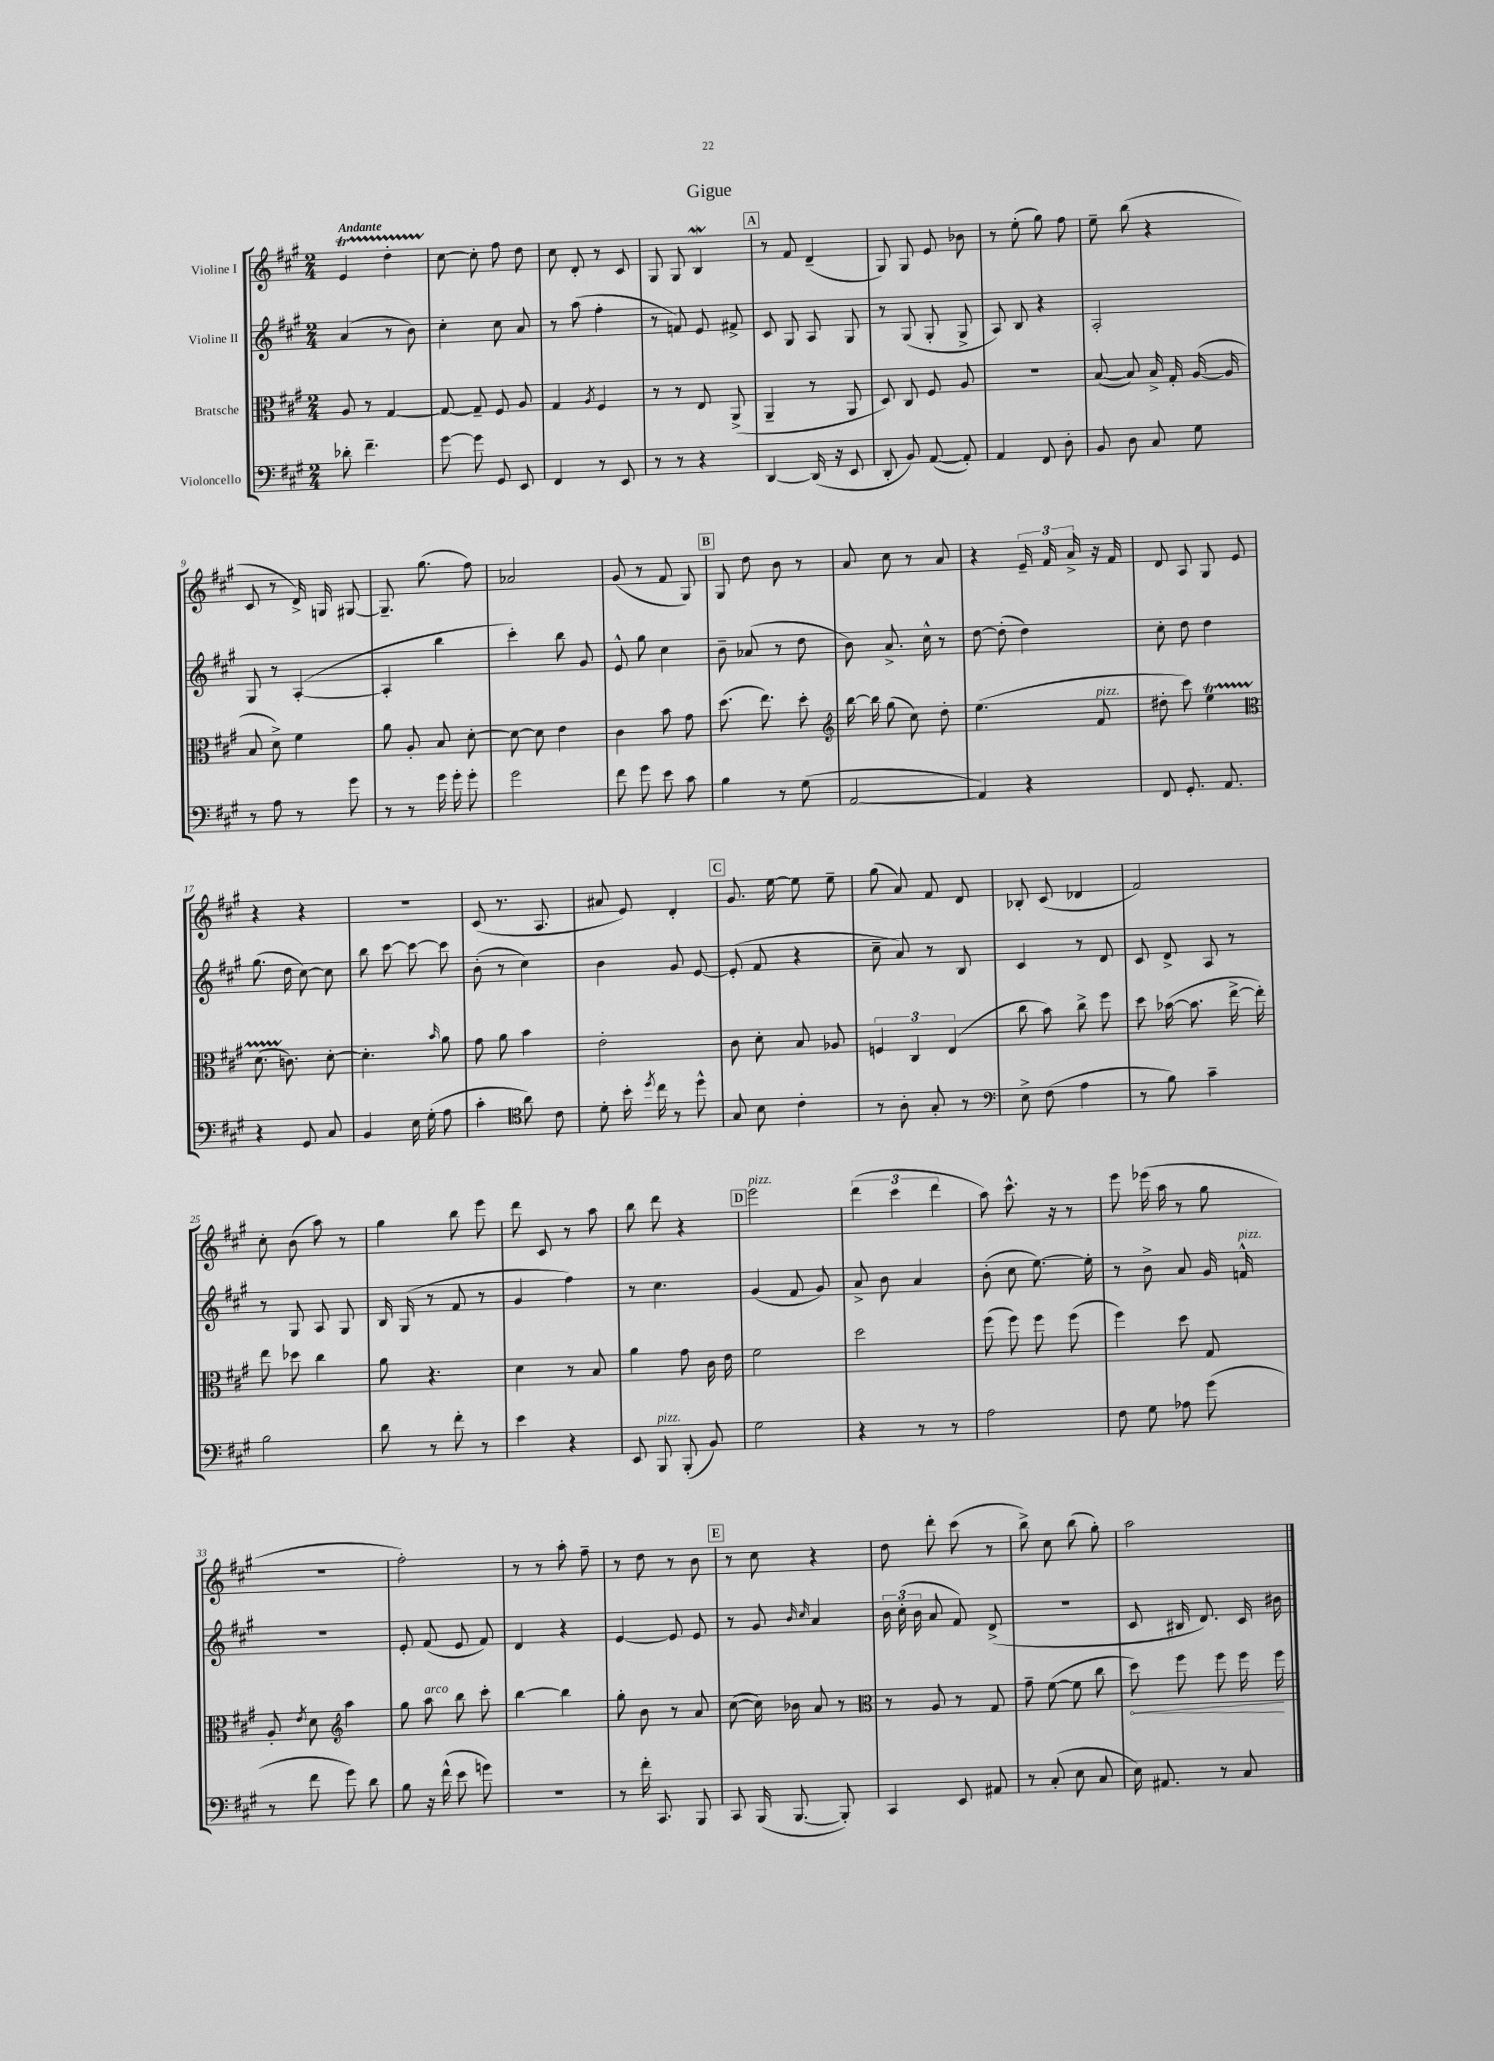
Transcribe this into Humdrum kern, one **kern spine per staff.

**kern	**kern	**kern	**kern
*staff4	*staff3	*staff2	*staff1
*clefF4	*clefC3	*clefG2	*clefG2
*k[f#c#g#]	*k[f#c#g#]	*k[f#c#g#]	*k[f#c#g#]
*M2/4	*M2/4	*M2/4	*M2/4
8d-'	8A	(4a	4e
4.f#~	8r	.	.
.	[4G#	8r	4dd'
.	.	8b)	.
=	=	=	=
[8g#	8G#_	4cc#'	[8cc#
8g#]	8G#~]	.	8cc#']
8GG#	8F#	8cc#	8ff#
8EE	8A	8a	8dd
=	=	=	=
4FF#	4G#	8r	8cc#
.	.	(8aa	8d'
.	8qA	.	.
8r	4F#	4ff#'	8r
8EE	.	.	8c#
=	=	=	=
8r	8r	8r	8G#
8r	8r	8f)	8G#
4r	8E	8e	4B
.	(8AA^	8f#^	.
=	=	=	=
[4DD	4AA~	8c#	8r
.	.	8G#	8f#
(16DD]	8r	8A	(4d~
16r	.	.	.
8EE	8AA	8G#	.
=	=	=	=
8DD'	8D)	8r	8G#)
8BB)	8C#	(8G#	8G#
([8AA	8F#	8G#'	8e
8AA'])	8A	8G#^	8b-
=	=	=	=
4AA	2r	8A)	8r
.	.	8B	(8ee'
8FF#	.	4r	8gg#)
8D'	.	.	8ff#
=	=	=	=
8BB	([8B	2A'	8ee~
8D	8B])	.	(8bb
8C#	16B^	.	4r
.	16G#'	.	.
8G#	([16A	.	.
.	16A]	.	.
=	=	=	=
8r	8B	8G#	8c#
8A	8d^)	8r	8r
8r	4f#	([4A'	16d^)
.	.	.	16G
8g#	.	.	[8G#
=	=	=	=
8r	8a	4A']	8.G#~]
8r	8A'	.	.
.	.	.	(8.gg#
16g#	8B	4bb	.
16g#'	.	.	.
8g#'	[8d'	.	8ff#)
=	=	=	=
2g#	8d_	4ccc#')	2a-
.	8d]	.	.
.	4e	8bb	.
.	.	8g#	.
=	=	=	=
8f#	4c#	8e^^	(8g#
8g#	.	8gg#	8r
8e	8b	4cc#	8f#
8c#	8g#	.	8G#)
=	=	=	=
4B	(8.dd	8b~	8G#
.	.	(8a-	8dd
.	8.ee)	.	.
8r	.	8r	8b
(8G#	8dd'	8dd	8r
=	=	=	=
*	*clefG2	*	*
[2AA	[16bb	8b)	8a
.	16bb]	.	.
.	(8gg#	8.a^	8cc#
.	8cc#)	.	8r
.	.	16cc#^^	.
.	8dd'	8r	8a
=	=	=	=
4AA])	(4.ee	[8dd	4r
.	.	(8dd']	.
4r	.	4dd)	24e~
.	.	.	24f#
.	.	.	24a^
.	8f#	.	16r
.	.	.	16f#
=	=	=	=
8FF#	8dd#'	8cc#'	8d
8.GG#'	8ccc#)	8dd	8A
.	4ee	4dd	8G#
8.AA	.	.	.
.	.	.	8e
=	=	=	=
*	*clefC3	*	*
4r	(8.d	(8.gg#	4r
.	8.c)	16dd	.
8GG#	.	[8cc#)	4r
8C#	[8d'	8cc#]	.
=	=	=	=
4BB	4.d']	8bb	2r
.	.	[8ccc#	.
16E	.	8ccc#_	.
(16G#'	.	.	.
.	16qqb	.	.
8A	8a	8ccc#]	.
=	=	=	=
4c#'	8g#	(8b'	(8c#
.	8a	8r	8.r
*clefC4	*	*	*
8a)	4b	4cc#)	.
.	.	.	8.A
8c#	.	.	.
=	=	=	=
8d'	2e'	4b	8a#
16b'	.	.	8e)
8qdd	.	.	.
16cc#	.	.	.
8r	.	8g#	4d'
8dd^^	.	[8e	.
=	=	=	=
8G#	8c#	(8e']	8.g#
8B	8d'	8f#	.
.	.	.	[16ee
4c#'	8B	4r	8ee]
.	8A-	.	8ee~
=	=	=	=
8r	6F	8cc#~	(8gg#
8A'	.	8a)	8a)
.	6C#	.	.
8G#'	.	8r	8f#
.	(6E	.	.
8r	.	8B	8d
=	=	=	=
*clefF4	*	*	*
8E^	8cc#	4c#	8B-'
(8F#	8b)	.	(8c#
4A	8cc#^	8r	4d-
.	8ff#	8d	.
=	=	=	=
8r	8dd	8c#	2f#)
8B)	([16b-	8d^	.
.	8.b-]	.	.
4c#~	.	8A	.
.	[16ee^	8r	.
.	16ee'])	.	.
=	=	=	=
2B	8ee	8r	8cc#'
.	8dd-	8G#	(8b
.	4cc#	8A	8aa)
.	.	8G#	8r
=	=	=	=
8d	8a	16B	4gg#
.	.	(16G#	.
8r	4.r	8r	.
8f#'	.	8f#	8bb
8r	.	8r	8eee
=	=	=	=
4e	4d	4g#	8ddd
.	.	.	8c#
4r	8r	4ff#)	8r
.	8B	.	8aa
=	=	=	=
8EE	4a	8r	8bb
8BBB	.	4.cc#	8ddd
(8BBB'	8g#	.	4r
8BB)	16c#	.	.
.	16e	.	.
=	=	=	=
2G#	2f#	(4g#	2eee
.	.	8f#	.
.	.	8g#)	.
=	=	=	=
4r	2dd	8a^	(6ddd
.	.	8b	.
.	.	.	6ccc#
8r	.	4a	.
.	.	.	6ddd
8r	.	.	.
=	=	=	=
2A	(8ff#	(8b'	8aa)
.	8ff#)	8cc#	8.ccc#^^
.	8ff#	[8.ee)	.
.	.	.	16r
.	(8ff#	.	8r
.	.	16ee']	.
=	=	=	=
8F#	4ff#)	8r	8eee
8G#	.	8b^	(16eee-
.	.	.	16aa
8A-	8dd	8a	8r
(8g#	8G#	16g#	8gg#
.	.	16f^^	.
=	=	=	=
8r	8A'	2r	2r
.	8qe	.	.
8f#	8d	.	.
*	*clefG2	*	*
8g#)	4aa	.	.
8d	.	.	.
=	=	=	=
8B	8gg#	8e'	2ff#')
16r	8aa	(8f#	.
(16f#^^	.	.	.
8e	8bb	8e	.
8g)	8ccc#'	8f#)	.
=	=	=	=
2r	[4bb	4d	8r
.	.	.	8r
.	4bb]	4r	8aa'
.	.	.	8ff#~
=	=	=	=
8r	8gg#'	[4e	8r
16f#'	8b	.	8dd
8.CC#	.	.	.
.	8r	8e]	8r
8BBB	8a	8e	8b
=	=	=	=
8CC#	([8cc#	8r	8r
(16BBB	16cc#])	8g#	8cc#
[8.BBB	16b-	.	.
.	.	16qqb	.
.	.	16qqcc#	.
.	8a	4a	4r
8BBB'])	8r	.	.
=	=	=	=
*	*clefC3	*	*
4CC#	8r	24b	8dd
.	.	(24cc#'	.
.	.	24b	.
.	8A	8a	8ddd'
8EE	8r	8f#)	(8ccc#
8AA#	8G#	(8d^	8r
=	=	=	=
8r	8g#~	2r	8bb^)
(8C#'	([8f#	.	8cc#
8E	8f#]	.	(8bb
8C#	8cc#	.	8gg#')
=	=	=	=
16E)	8dd)	8c#	2aa
8.AA#	.	.	.
.	8ff#	16B#	.
.	.	8.d)	.
8r	8ff#	.	.
8C#	16ff#	16c#	.
.	16ff#	16b#	.
==	==	==	==
*-	*-	*-	*-
